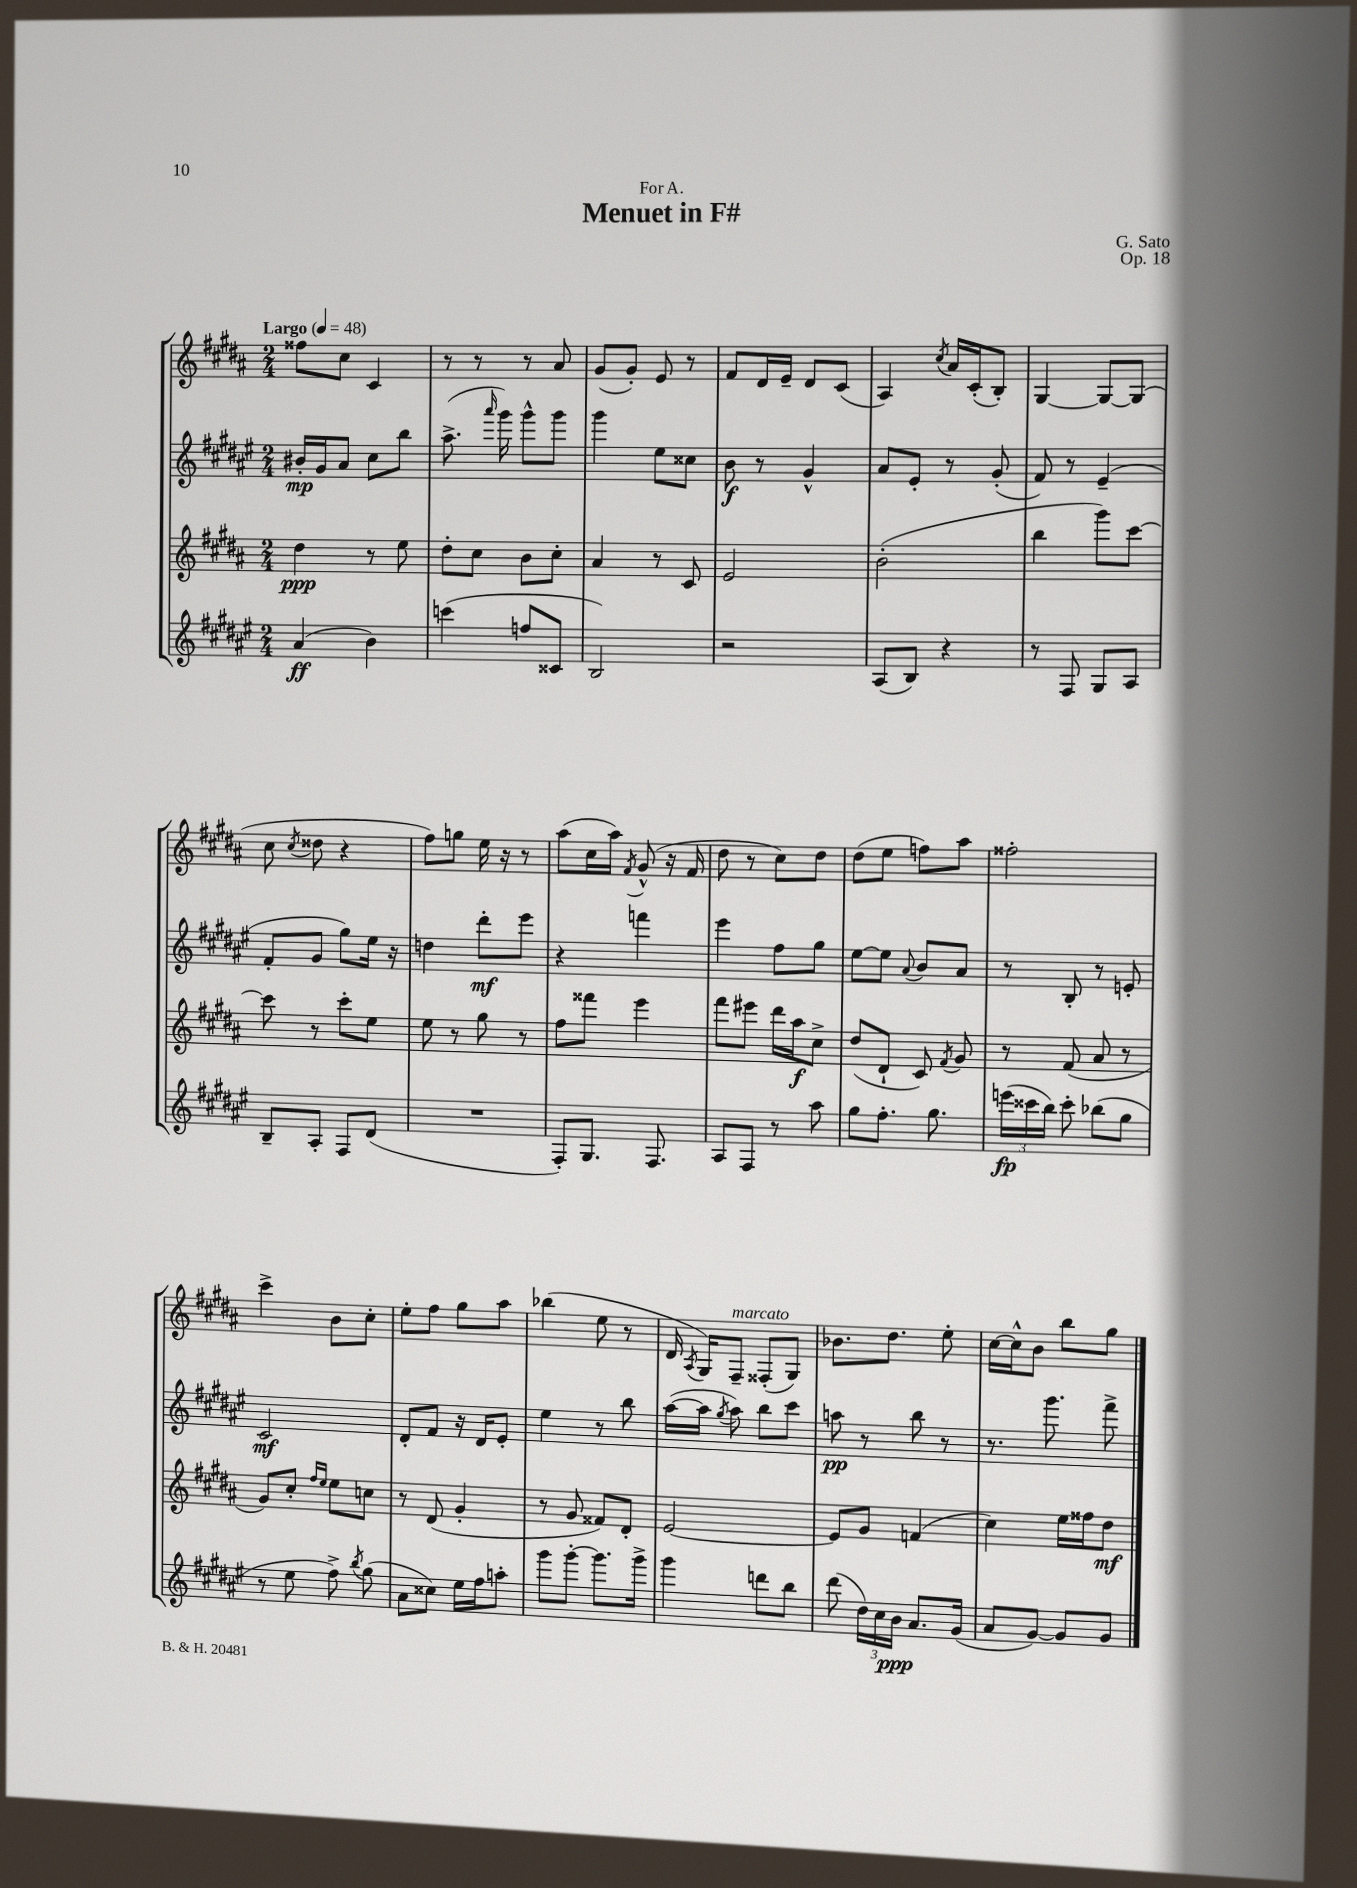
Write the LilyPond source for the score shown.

\header { title = "Menuet in F#" composer = "G. Sato" dedication = "For A." opus = "Op. 18" }
<<
\new StaffGroup <<
\new Staff = "s0" {
    \clef treble \key b \major \numericTimeSignature \time 2/4 \tempo "Largo" 4 = 48
    \autoBeamOff fisis''8[ cis''8] cis'4 |
    r8 r8 r8 ais'8 |
    gis'8[( gis'8]-.) e'8 r8 |
    fis'8[ dis'16 e'16]-- dis'8[ cis'8]( |
    ais4) \acciaccatura { cis''8 } ais'16[ cis'16-.( b8]-.) |
    gis4~ gis8[~ gis8]( |
    cis''8 \acciaccatura { cis''8 } disis''8 r4 |
    fis''8[) g''8] e''16 r16 r8 |
    ais''8[( cis''16 ais''16]) \acciaccatura { fis'8 } gis'8-^( r16 fis'16 |
    dis''8 r8 cis''8[) dis''8] |
    dis''8[( e''8] f''8[) ais''8] |
    fisis''2-. |
    cis'''4-> b'8[ cis''8]-. |
    e''8[-. fis''8] gis''8[ ais''8] |
    bes''4( e''8 r8 |
    dis'16 \acciaccatura { ais8 } gis16[) fis8]--^\markup { \italic "marcato" } fisis8[-.( gis8]) |
    bes'8.[ dis''8.] e''8-. |
    cis''16[~ cis''16-^ b'8] b''8[ gis''8] \bar "|." |
}
\new Staff = "s1" {
    \clef treble \key fis \major \numericTimeSignature \time 2/4
    \autoBeamOff bis'16[-.\mp gis'16 ais'8] cis''8[ b''8] |
    ais''8.->( \grace { ais'''16 } gis'''16) gis'''8[-^ gis'''8] |
    gis'''4 eis''8[ cisis''8] |
    b'8\f r8 gis'4-^ |
    ais'8[ eis'8]-. r8 gis'8-.( |
    fis'8) r8 eis'4--( |
    fis'8[-. gis'8] gis''8[) eis''16] r16 |
    d''4 dis'''8[-.\mf eis'''8] |
    r4 f'''4 |
    eis'''4 fis''8[ gis''8] |
    eis''8[~ eis''8] \appoggiatura { ais'8 } b'8[ ais'8] |
    r8 b8-. r8 e'8-. |
    cis'2\mf |
    dis'8[-. fis'8] r16 dis'16[ eis'8]-. |
    eis''4 r8 b''8 |
    ais''16[~( ais''16] \acciaccatura { gis''8 } ais''8) b''8[ cis'''8] |
    a''8\pp r8 b''8 r8 |
    r8. gis'''8. fis'''8-> \bar "|." |
}
\new Staff = "s2" {
    \clef treble \key b \major \numericTimeSignature \time 2/4
    \autoBeamOff dis''4\ppp r8 e''8 |
    dis''8[-. cis''8] b'8[ cis''8]-. |
    ais'4 r8 cis'8 |
    e'2 |
    b'2-.( |
    b''4 gis'''8[) cis'''8]~ |
    cis'''8 r8 cis'''8[-. e''8] |
    e''8 r8 gis''8 r8 |
    fis''8[ fisis'''8] e'''4 |
    fis'''8[ eis'''8] dis'''16[ ais''16\f cis''8]-> |
    dis''8[( dis'8]-! cis'8) \acciaccatura { fis'8 } gis'8 |
    r8 fis'8( ais'8 r8 |
    gis'8[) cis''8]-. \grace { fis''16[ e''16] } e''8[ c''8] |
    r8 dis'8( gis'4-. |
    r8 gis'8 fisis'8[) dis'8]-. |
    e'2~ |
    e'8[ gis'8] f'4( |
    cis''4) e''16[ fisis''16 dis''8]\mf \bar "|." |
}
\new Staff = "s3" {
    \clef treble \key fis \major \numericTimeSignature \time 2/4
    \autoBeamOff ais'4\ff( b'4) |
    c'''4( f''8[ cisis'8] |
    b2) |
    r2 |
    ais8[( b8]) r4 |
    r8 fis8 gis8[ ais8] |
    b8[-- ais8]-. fis8[ dis'8]( |
    R2 |
    fis8[-.) gis8.] fis8. |
    ais8[ fis8] r8 ais''8 |
    gis''8[ fis''8.]-. gis''8. |
    \tuplet 3/2 { e'''16[\fp( cisis'''16 b''16]) } cisis'''8-. bes''8[( gis''8] |
    r8 eis''8 fis''8->) \acciaccatura { b''8 } gis''8( |
    ais'8[ cisis''8]) eis''16[ fis''16 a''8]-. |
    gis'''8[ gis'''8]~-. gis'''8.[ gis'''16]-> |
    gis'''4 d'''8[ b''8] |
    dis'''8( \tuplet 3/2 { dis''16[) cis''16 b'16]\ppp } ais'8.[ gis'16]( |
    ais'8[ gis'8]~) gis'8[ gis'8] \bar "|." |
}
>>
>>
\layout { \context { \Score \remove "Bar_number_engraver" } }
